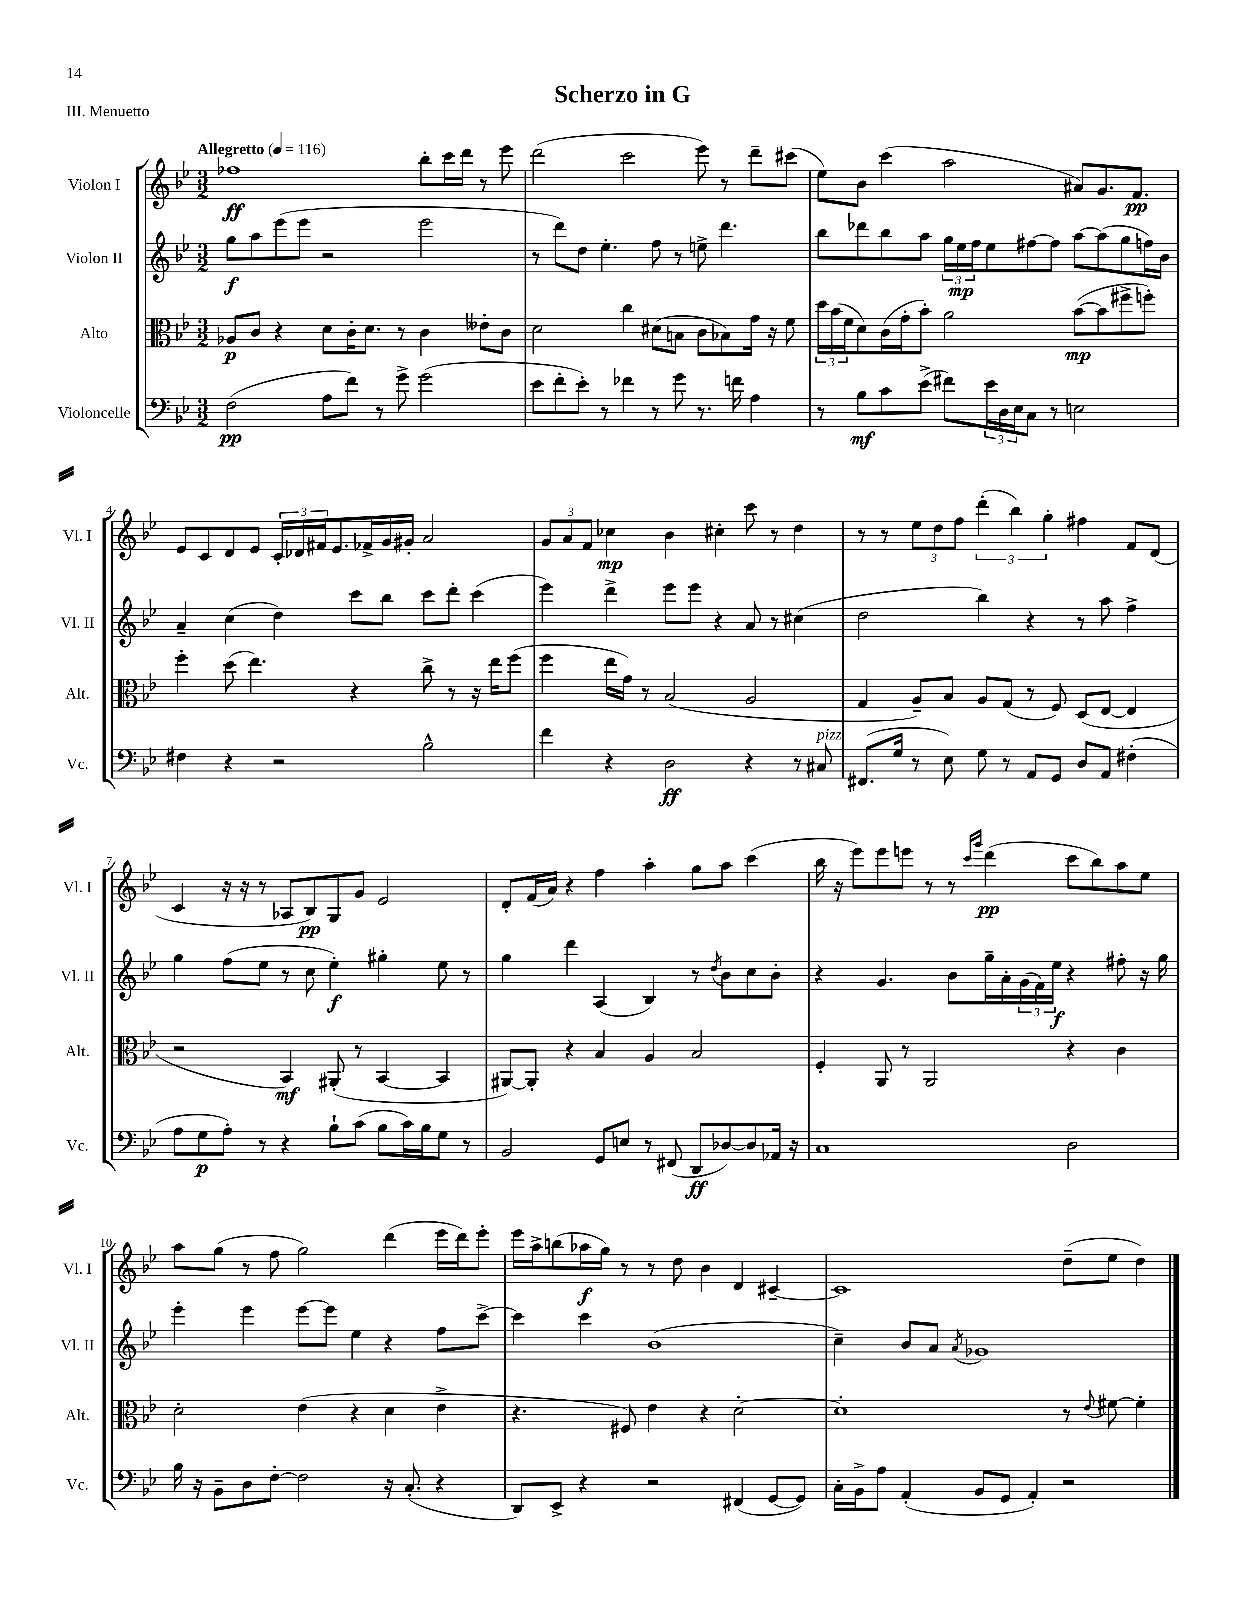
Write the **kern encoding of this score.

**kern	**dynam	**kern	**dynam	**kern	**dynam	**kern	**dynam
*part4	*part4	*part3	*part3	*part2	*part2	*part1	*part1
*staff4	*staff4	*staff3	*staff3	*staff2	*staff2	*staff1	*staff1
*I"Violoncelle	*	*I"Alto	*	*I"Violon II	*	*I"Violon I	*
*I'Vc.	*	*I'Alt.	*	*I'Vl. II	*	*I'Vl. I	*
*clefF4	*	*clefC3	*	*clefG2	*	*clefG2	*
*k[b-e-]	*	*k[b-e-]	*	*k[b-e-]	*	*k[b-e-]	*
*M3/2	*	*M3/2	*	*M3/2	*	*M3/2	*
*MM116	*	*MM116	*	*MM116	*	*MM116	*
=1	=1	=1	=1	=1	=1	=1	=1
!	!	!	!	!	!	!LO:TX:a:B:t=Allegretto	!
(2F\	pp	8A-X/L	p	8gg\L	f	1ff-X	ff
.	.	8c/J	.	8aa\	.	.	.
.	.	4r	.	(8eee-\	.	.	.
.	.	.	.	8eee-\J	.	.	.
8A\L	.	8d\L	.	2r	.	.	.
8f\J)	.	16c'\K	.	.	.	.	.
.	.	8.d\J	.	.	.	.	.
8r	.	.	.	.	.	.	.
8g^\	.	8r	.	.	.	.	.
(2g\	.	4c\	.	2eee-\	.	8bb-'\L	.
.	.	.	.	.	.	16ccc\L	.
.	.	.	.	.	.	16ddd\JJ	.
.	.	8e--X'\L	.	.	.	8r	.
.	.	8c\J	.	.	.	8eee-\	.
=2	=2	=2	=2	=2	=2	=2	=2
8e-\L	.	2d\	.	8r	.	(2ddd\	.
8f'\	.	.	.	8ddd\L)	.	.	.
8e-'\J)	.	.	.	8dd\J	.	.	.
8r	.	.	.	4.ee-'\	.	.	.
4f-X\	.	4cc\	.	.	.	2ccc\	.
8r	.	(8d#X\L	.	8ff\	.	.	.
8g\	.	8Bn\J	.	8r	.	.	.
8.r	.	8c\L	.	8een^\	.	8eee-\)	.
.	.	8B-X\)	.	4.ddd\	.	8r	.
16fn\	.	.	.	.	.	.	.
4A\	.	16g\Jk	.	.	.	8ddd~\L	.
.	.	16r	.	.	.	.	.
.	.	8f\	.	.	.	(8ccc#X\J	.
=3	=3	=3	=3	=3	=3	=3	=3
8r	.	24dd\LL	.	8bb-\L	.	8ee-\L)	.
.	.	(24b-\	.	.	.	.	.
.	.	24f\J	.	.	.	.	.
8B-\L	mf	8d\)	.	8ddd-X\	.	8b-\J	.
8c\	.	(16c\L	.	8bb-\	.	(4ccc\	.
.	.	16g'\J	.	.	.	.	.
(8e-^\J	.	8b-'\J)	.	8aa\J	.	.	.
8f#X\L)	.	2a\	.	24gg\LL	.	2aa\	.
.	.	.	.	24ee-\	mp	.	.
.	.	.	.	24ff\J	.	.	.
24e-\L	.	.	.	8ee-\	.	.	.
24D\	.	.	.	.	.	.	.
24E-\J	.	.	.	.	.	.	.
8C\J	.	.	.	[8ff#X\	.	.	.
8r	.	.	.	8ff#\J]	.	.	.
2En\	.	([8b-\L	mp	[8aa\L	.	8a#X/L)	.
.	.	8b-\]	.	(8aa\]	.	8.g/	.
.	.	8ff#X^\	.	8gg\	.	.	.
.	.	.	.	.	.	8.f/J	pp
.	.	8ffn'\J)	.	16ffn\L)	.	.	.
.	.	.	.	16b-\JJ	.	.	.
!!LO:LB:g=z
=4	=4	=4	=4	=4	=4	=4	=4
4F#X\	.	4ff'\	.	4a~/	.	8e-/L	.
.	.	.	.	.	.	8c/	.
4r	.	(8dd\	.	(4cc\	.	8d/	.
.	.	4.ee-\)	.	.	.	8e-/J	.
2r	.	.	.	4dd\)	.	24c'/LL	.
.	.	.	.	.	.	24d-X/	.
.	.	.	.	.	.	24f#X/J	.
.	.	.	.	.	.	8.e-/	.
.	.	4r	.	8ccc\L	.	.	.
.	.	.	.	.	.	16f-X^/L	.
.	.	.	.	8bb-\J	.	16g/	.
.	.	.	.	.	.	16g#X'/JJ	.
2B-^^\	.	8cc^\	.	8ccc\L	.	2a/	.
.	.	8r	.	8ddd'\J	.	.	.
.	.	16r	.	(4ccc\	.	.	.
.	.	16ee-\KL	.	.	.	.	.
.	.	(8ff\J	.	.	.	.	.
=5	=5	=5	=5	=5	=5	=5	=5
4f\	.	4ff\	.	4eee-\)	.	12g/L	.
.	.	.	.	.	.	12a/	.
.	.	.	.	.	.	12f/J	.
4r	.	16ee-\LL	.	4ddd^\	.	4cc-X\	mp
.	.	16g\JJ)	.	.	.	.	.
.	.	8r	.	.	.	.	.
2D\	ff	(2B-/	.	8eee-\L	.	4b-\	.
.	.	.	.	8eee-\J	.	.	.
.	.	.	.	4r	.	4cc#X'\	.
4r	.	2A/	.	8a/	.	8ccc\	.
.	.	.	.	8r	.	8r	.
8r	.	.	.	(4cc#X\	.	4dd\	.
!LO:TX:a:i:t=pizz.	!	!	!	!	!	!	!
8C#X/	.	.	.	.	.	.	.
=6	=6	=6	=6	=6	=6	=6	=6
(8.FF#X/L	.	4G/	.	2dd\	.	8r	.
.	.	.	.	.	.	8r	.
16G/Jk	.	.	.	.	.	.	.
8r	.	8A~/L)	.	.	.	12ee-\L	.
.	.	.	.	.	.	12dd\	.
8E-\)	.	8B-/J	.	.	.	.	.
.	.	.	.	.	.	12ff\J	.
8G\	.	8A/L	.	4bb-\)	.	(6ddd'\	.
8r	.	(8G/J	.	.	.	.	.
.	.	.	.	.	.	6bb-\)	.
8AA/L	.	8r	.	4r	.	.	.
.	.	.	.	.	.	6gg'\	.
8GG/J	.	8F/)	.	.	.	.	.
8D/L	.	(8D/L	.	8r	.	4ff#X\	.
8AA/J	.	[8E-/J	.	8aa\	.	.	.
(4F#X'\	.	4E-/]	.	4ff^\	.	8f/L	.
.	.	.	.	.	.	(8d/J	.
!!LO:LB:g=z
=7	=7	=7	=7	=7	=7	=7	=7
8A\L	.	2r	.	4gg\	.	4c/	.
8G\	p	.	.	.	.	.	.
8A'\J)	.	.	.	(8ff\L	.	16r	.
.	.	.	.	.	.	16r	.
8r	.	.	.	8ee-\J	.	8r	.
4r	.	4BB-/)	mf	8r	.	8A-X/L	.
.	.	.	.	8cc\	.	8B-/)	pp
8B-`\L	.	(8AA#X'/	.	4ee-'\)	f	8G/	.
(8c\J	.	8r	.	.	.	8g/J	.
8B-\L	.	[4BB-/	.	4gg#X'\	.	2e-/	.
16c\L)	.	.	.	.	.	.	.
16B-\J	.	.	.	.	.	.	.
8G\J	.	4BB-/]	.	8ee-\	.	.	.
8r	.	.	.	8r	.	.	.
=8	=8	=8	=8	=8	=8	=8	=8
2BB-/	.	[8AA#X/L)	.	4gg\	.	8d'/L	.
.	.	8AA#'/J]	.	.	.	(16f/L	.
.	.	.	.	.	.	16a/JJ)	.
.	.	4r	.	4ddd\	.	4r	.
8GG/L	.	4B-/	.	(4A/	.	4ff\	.
8En/J	.	.	.	.	.	.	.
8r	.	4A/	.	4B-/)	.	4aa'\	.
(8FF#X/	.	.	.	.	.	.	.
8DD/L	ff	2B-/	.	8r	.	8gg\L	.
.	.	.	.	8qdd/	.	.	.
[8D-X/)	.	.	.	8b-\L	.	8aa\J	.
8D-/]	.	.	.	8cc\	.	(4ccc\	.
16AA-X/Jk	.	.	.	8b-'\J	.	.	.
16r	.	.	.	.	.	.	.
=9	=9	=9	=9	=9	=9	=9	=9
1C	.	4F'/	.	4r	.	16bb-\	.
.	.	.	.	.	.	16r	.
.	.	.	.	.	.	8eee-\L)	.
.	.	8AA/	.	4.g/	.	8eee-\	.
.	.	8r	.	.	.	8eeen\J	.
.	.	2AA/	.	.	.	8r	.
.	.	.	.	8b-\L	.	8r	.
.	.	.	.	.	.	16qqccc/LL	.
.	.	.	.	.	.	16qqggg/JJ	.
.	.	.	.	16gg~\L	.	(4ddd\	pp
.	.	.	.	16a'\	.	.	.
.	.	.	.	(24g\	.	.	.
.	.	.	.	24f\)	.	.	.
.	.	.	.	24ee-\JJ	f	.	.
2D\	.	4r	.	4r	.	8ccc\L	.
.	.	.	.	.	.	8bb-\)	.
.	.	4c\	.	8ff#X'\	.	8aa\	.
.	.	.	.	16r	.	8ee-\J	.
.	.	.	.	16gg\	.	.	.
!!LO:LB:g=z
=10	=10	=10	=10	=10	=10	=10	=10
16B-\	.	2d'\	.	4eee-'\	.	8aa\L	.
16r	.	.	.	.	.	.	.
8BB-~\L	.	.	.	.	.	(8gg\J	.
8D\	.	.	.	4eee-\	.	8r	.
[8F'\J	.	.	.	.	.	8ff\	.
2F\]	.	(4e-\	.	[8eee-\L	.	2gg\)	.
.	.	.	.	8eee-\J]	.	.	.
.	.	4r	.	4ee-\	.	.	.
16r	.	4d\	.	4r	.	(4ddd\	.
(8.C'/	.	.	.	.	.	.	.
4r	.	4e-^\	.	8ff\L	.	16eee-\LL	.
.	.	.	.	.	.	16ddd\J)	.
.	.	.	.	[8ccc^\J	.	8eee-'\J	.
=11	=11	=11	=11	=11	=11	=11	=11
8DD/L)	.	4.r	.	4ccc\]	.	16eee-\LL	.
.	.	.	.	.	.	16aa^\J	.
8EE-^/J	.	.	.	.	.	(8bbn\	.
4r	.	.	.	4ccc\	.	16aa-X\L	f
.	.	.	.	.	.	16gg\JJ)	.
.	.	8F#X/)	.	.	.	8r	.
2r	.	4e-\	.	(1b-	.	8r	.
.	.	.	.	.	.	8dd\	.
.	.	4r	.	.	.	4b-\	.
(4FF#X/	.	[2d'\	.	.	.	4d/	.
[8GG/L	.	.	.	.	.	[4c#X~/	.
8GG/J])	.	.	.	.	.	.	.
=12	=12	=12	=12	=12	=12	=12	=12
16C'\LL	.	1d']	.	4cc~\)	.	1c#]	.
16BB-^\J	.	.	.	.	.	.	.
8A\J	.	.	.	.	.	.	.
(4AA'/	.	.	.	8b-/L	.	.	.
.	.	.	.	8a/J	.	.	.
.	.	.	.	8qa/	.	.	.
8BB-/L	.	.	.	1g-X	.	.	.
8GG/J	.	.	.	.	.	.	.
4AA'/)	.	.	.	.	.	.	.
2r	.	8r	.	.	.	(8dd~\L	.
.	.	8qqe-/	.	.	.	.	.
.	.	[8f#X\	.	.	.	8ee-\J	.
.	.	4f#'\]	.	.	.	4dd\)	.
==	==	==	==	==	==	==	==
*-	*-	*-	*-	*-	*-	*-	*-
